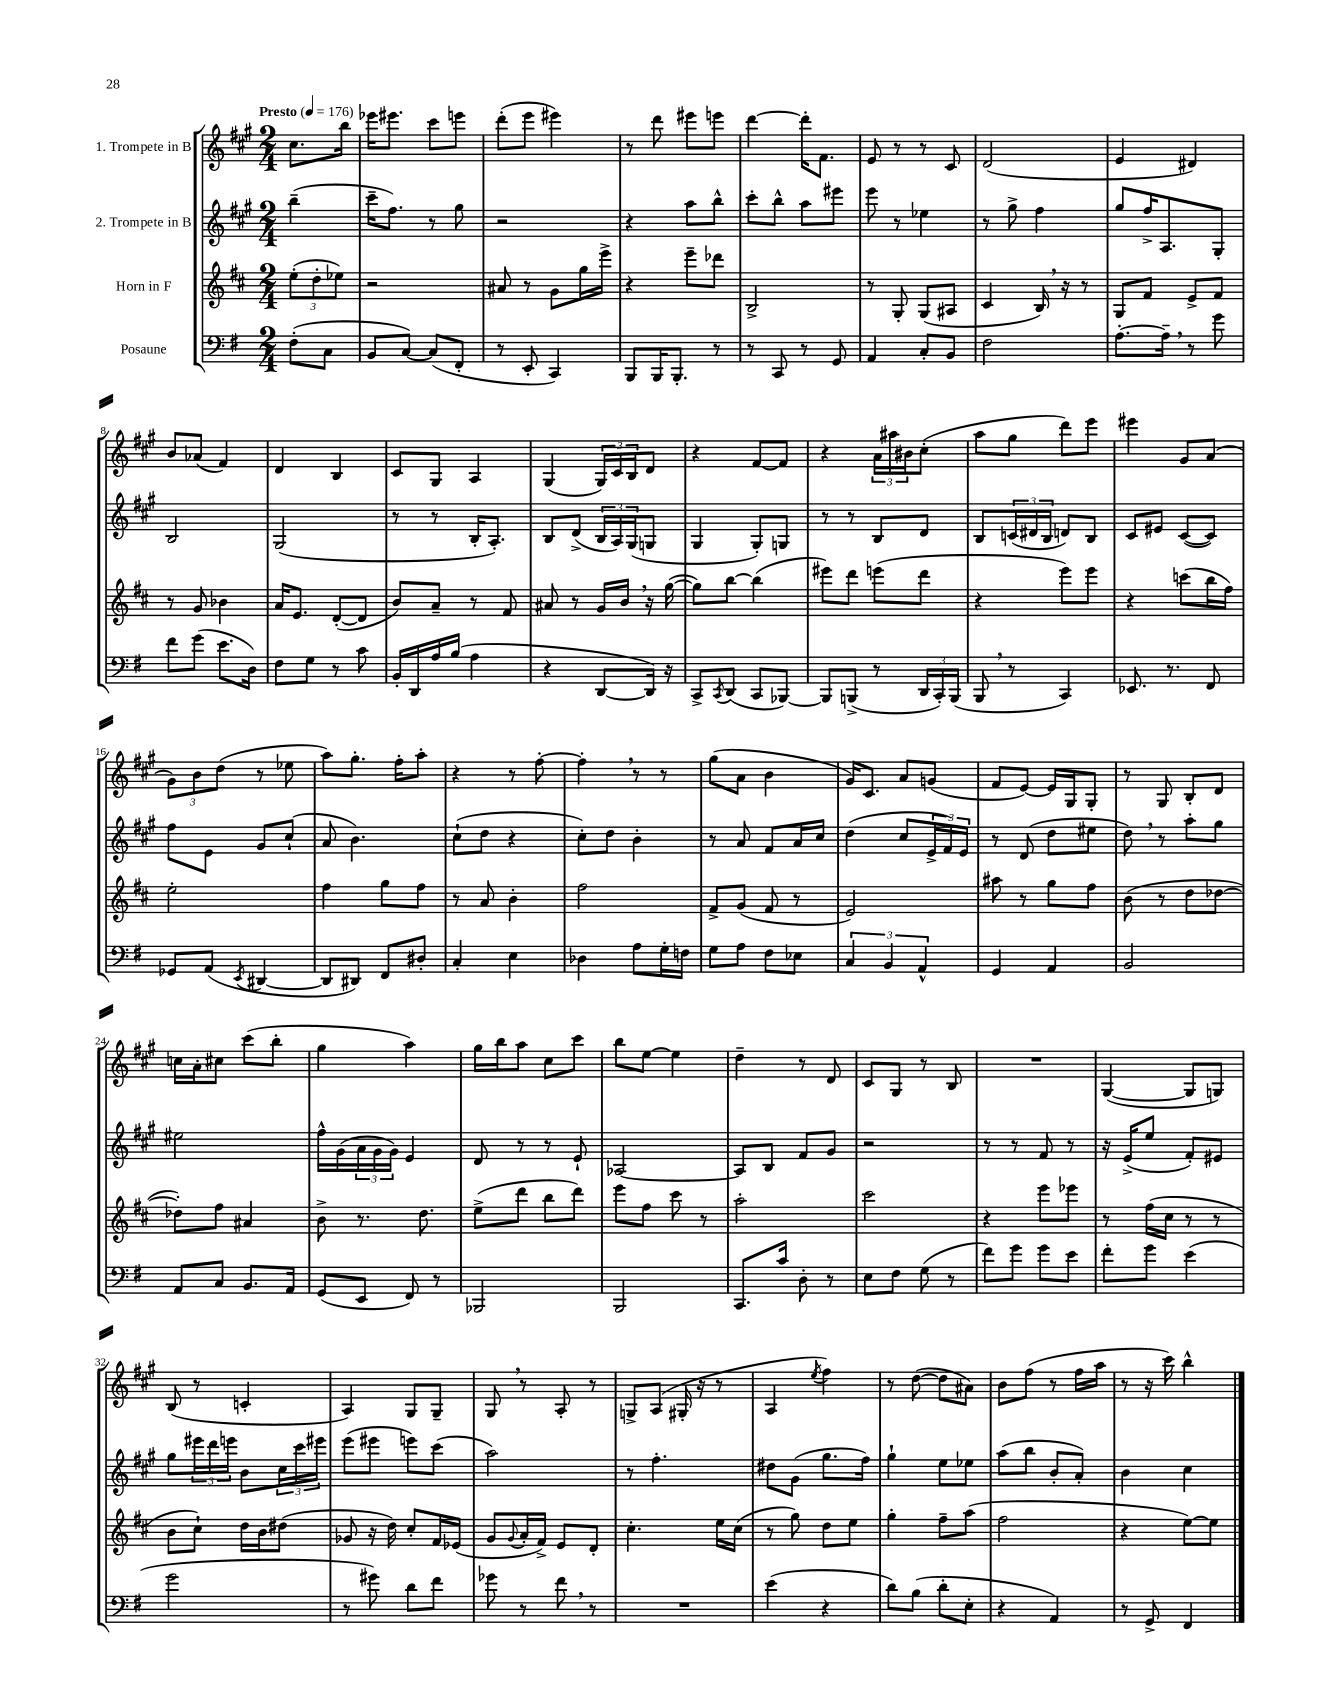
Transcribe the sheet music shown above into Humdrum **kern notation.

**kern	**kern	**kern	**kern
*staff4	*staff3	*staff2	*staff1
*clefF4	*clefG2	*clefG2	*clefG2
*k[f#]	*k[f#c#]	*k[f#c#g#]	*k[f#c#g#]
*M2/4	*M2/4	*M2/4	*M2/4
*MM176	*MM176	*MM176	*MM176
(8F#'	(12ee'	(4bb~	8.cc#
.	12dd'	.	.
8C	.	.	.
.	12ee-)	.	.
.	.	.	16bb
=	=	=	=
8BB	2r	16ccc#~	16eee-
.	.	8.ff#)	8.eee#
[8C)	.	.	.
(8C]	.	8r	8ccc#
8FF#'	.	8gg#	8eee
=	=	=	=
8r	8a#	2r	(8ddd'
8EE'	8r	.	8eee
4CC)	8g	.	4eee#)
.	16gg	.	.
.	16eee^	.	.
=	=	=	=
8BBB	4r	4r	8r
16BBB	.	.	8ddd
8.BBB'	.	.	.
.	8eee~	8aa	8eee#
8r	8ddd-	8bb^^	8eee
=	=	=	=
8r	2B^	8ccc#'	[4ddd
8CC	.	8bb^^	.
8r	.	8aa	16ddd']
.	.	.	8.f#
8GG	.	8eee#	.
=	=	=	=
4AA	8r	8eee	8e
.	8G'	8r	8r
8C'	(8G	4ee-	8r
8BB	8A#	.	8c#
=	=	=	=
2F#	4c#	8r	(2d
.	.	8gg#^	.
.	16B)	4ff#	.
.	16r	.	.
.	8r	.	.
=	=	=	=
[8.A'	8G	8gg#	4e
.	8f#	16ff#^	.
16A~]	.	8.A	.
8r	8e^	.	4d#)
8g	8f#	8G#'	.
=	=	=	=
8f#	8r	2B	8b
(8g	8g	.	(8a-
8.e	4b-	.	4f#)
16D)	.	.	.
=	=	=	=
8F#	16a	(2G#	4d
.	8.e	.	.
8G	.	.	.
8r	([8d'	.	4B
8c	8d]	.	.
=	=	=	=
16BB'	8b)	8r	8c#
16DD	.	.	.
16A	8a~	8r	8G#
(16B	.	.	.
4A	8r	16B'	4A
.	.	8.A')	.
.	8f#	.	.
=	=	=	=
4r	8a#	8B	(4G#
.	8r	(8d^	.
[8DD	16g	24B	24G#)
.	.	24A)	24c#
.	16b	.	.
.	.	(24G#	24B
16DD])	16r	8G	8d
16r	([16gg	.	.
=	=	=	=
8CC^	8gg])	4G#	4r
8qCC	.	.	.
(8DD	[8bb	.	.
8CC	(4bb]	8G#')	[8f#
[8BBB-)	.	8G	8f#]
=	=	=	=
8BBB-]	8eee#)	8r	4r
(8BBB^	8ddd	8r	.
8r	(8eee	8B	24a
.	.	.	24aa#
.	.	.	24b#
24DD	8ddd	8d	(8cc#'
24CC')	.	.	.
(24BBB	.	.	.
=	=	=	=
8BBB	4r	8B	8aa
8r	.	(24c	8gg#
.	.	24d#	.
.	.	24B	.
4CC)	8eee)	8d)	8ddd)
.	8eee	8B	8eee
=	=	=	=
8.EE-	4r	8c#	4eee#
.	.	8e#	.
8.r	.	.	.
.	(8ccc	([8c#	8g#
8FF#	16bb	8c#])	(8a
.	16ff#)	.	.
=	=	=	=
8GG-	2ee'	8ff#	12g#)
.	.	.	12b
(8AA	.	8e	.
.	.	.	(12dd
8qEE	.	.	.
[4DD#	.	8g#	8r
.	.	(8cc#`	8ee-
=	=	=	=
8DD#]	4ff#	8a	8aa)
8DD#)	.	4.b)	8.gg#'
8FF#	8gg	.	.
.	.	.	16ff#'
8D#'	8ff#	.	8aa'
=	=	=	=
4C'	8r	(8cc#`	4r
.	8a	8dd	.
4E	4b'	4r	8r
.	.	.	[8ff#'
=	=	=	=
4D-	2ff#	8cc#')	4ff#']
.	.	8dd	.
8A	.	4b'	8r
16G'	.	.	8r
16F	.	.	.
=	=	=	=
8G	8f#^	8r	(8gg#
8A	(8g	8a	8a
8F#	8f#	8f#	4b
8E-	8r	16a	.
.	.	16cc#	.
=	=	=	=
6C	2e)	(4dd	16g#)
.	.	.	8.c#
6BB	.	.	.
.	.	8cc#	8a
6AA^^	.	.	.
.	.	24e^	(8g
.	.	24f#)	.
.	.	24e	.
=	=	=	=
4GG	8aa#	8r	8f#
.	8r	(8d	[8e)
4AA	8gg	8dd	16e]
.	.	.	16G#
.	8ff#	8ee#	8G#'
=	=	=	=
2BB	(8b	8dd)	8r
.	8r	8r	8G#
.	8dd	8aa'	8B'
.	[8dd-	8gg#	8d
=	=	=	=
8AA	8dd-'])	2ee#	16cc
.	.	.	16a'
8C	8ff#	.	8cc#
8.BB	4a#	.	(8ccc#
.	.	.	8bb'
16AA	.	.	.
=	=	=	=
(8GG	8b^	16ff#^^	4gg#
.	.	(16g#	.
8EE	8.r	24a	.
.	.	24g#	.
.	.	24g#)	.
8FF#)	.	4e	4aa)
.	8.dd	.	.
8r	.	.	.
=	=	=	=
2BBB-	(8ee^	8d	16gg#
.	.	.	16bb
.	8ddd	8r	8aa
.	8bb	8r	8cc#
.	8ddd)	8e`	8ccc#
=	=	=	=
2BBB	8eee	[2A-	8bb
.	8ff#	.	[8ee
.	8ccc#	.	4ee]
.	8r	.	.
=	=	=	=
8.CC	2aa'	8A-]	4dd~
.	.	8B	.
16c	.	.	.
8D'	.	8f#	8r
8r	.	8g#	8d
=	=	=	=
8E	2ccc#	2r	8c#
8F#	.	.	8G#
(8G	.	.	8r
8r	.	.	8B
=	=	=	=
8f#)	4r	8r	2r
8g	.	8r	.
8g	8eee	8f#	.
8e	8eee-	8r	.
=	=	=	=
8f#'	8r	16r	([4G#
.	.	(16e^	.
8g	(16ff#	8ee	.
.	16cc#	.	.
(4e	8r	8f#')	8G#]
.	8r	8e#	8G)
=	=	=	=
2g	8b	8gg#	(8B
.	8cc#`)	24eee#	8r
.	.	24ddd	.
.	.	24eee	.
.	16dd	8b	4c'
.	16b	.	.
.	(8dd#	24cc#	.
.	.	24ccc#	.
.	.	24eee#	.
=	=	=	=
8r	8g-	(8eee	4A)
8g#)	16r	8eee#	.
.	16dd)	.	.
8d	8cc#'	8eee)	8G#
8f#	16f#	(8ccc#	8G#~
.	(16e-	.	.
=	=	=	=
8g-	8g	2aa)	8G#
.	8qqg	.	.
8r	16a'	.	8r
.	16f#^)	.	.
8f#	8e	.	8A'
8r	8d'	.	8r
=	=	=	=
2r	4.cc#'	8r	8G^
.	.	4.ff#'	(8A
.	.	.	16G#'
.	.	.	16r
.	16ee	.	8r
.	(16cc#	.	.
=	=	=	=
(4e	8r	8dd#	4A
.	8gg)	(8g#	.
.	.	.	8qee
4r	8dd	8.gg#	4ff#)
.	8ee	.	.
.	.	16ff#)	.
=	=	=	=
8d)	4gg'	4gg#`	8r
(8B	.	.	([8dd
8d'	8ff#~	8ee	8dd]
8E'	(8aa	8ee-	8a#)
=	=	=	=
4r	2ff#	(8aa	8b
.	.	8bb	(8ff#
4AA)	.	8b'	8r
.	.	8a')	16ff#
.	.	.	16aa
=	=	=	=
8r	4r	4b	8r
8GG^	.	.	16r
.	.	.	16ccc#)
4FF#	[8ee)	4cc#	4bb^^
.	8ee]	.	.
==	==	==	==
*-	*-	*-	*-
